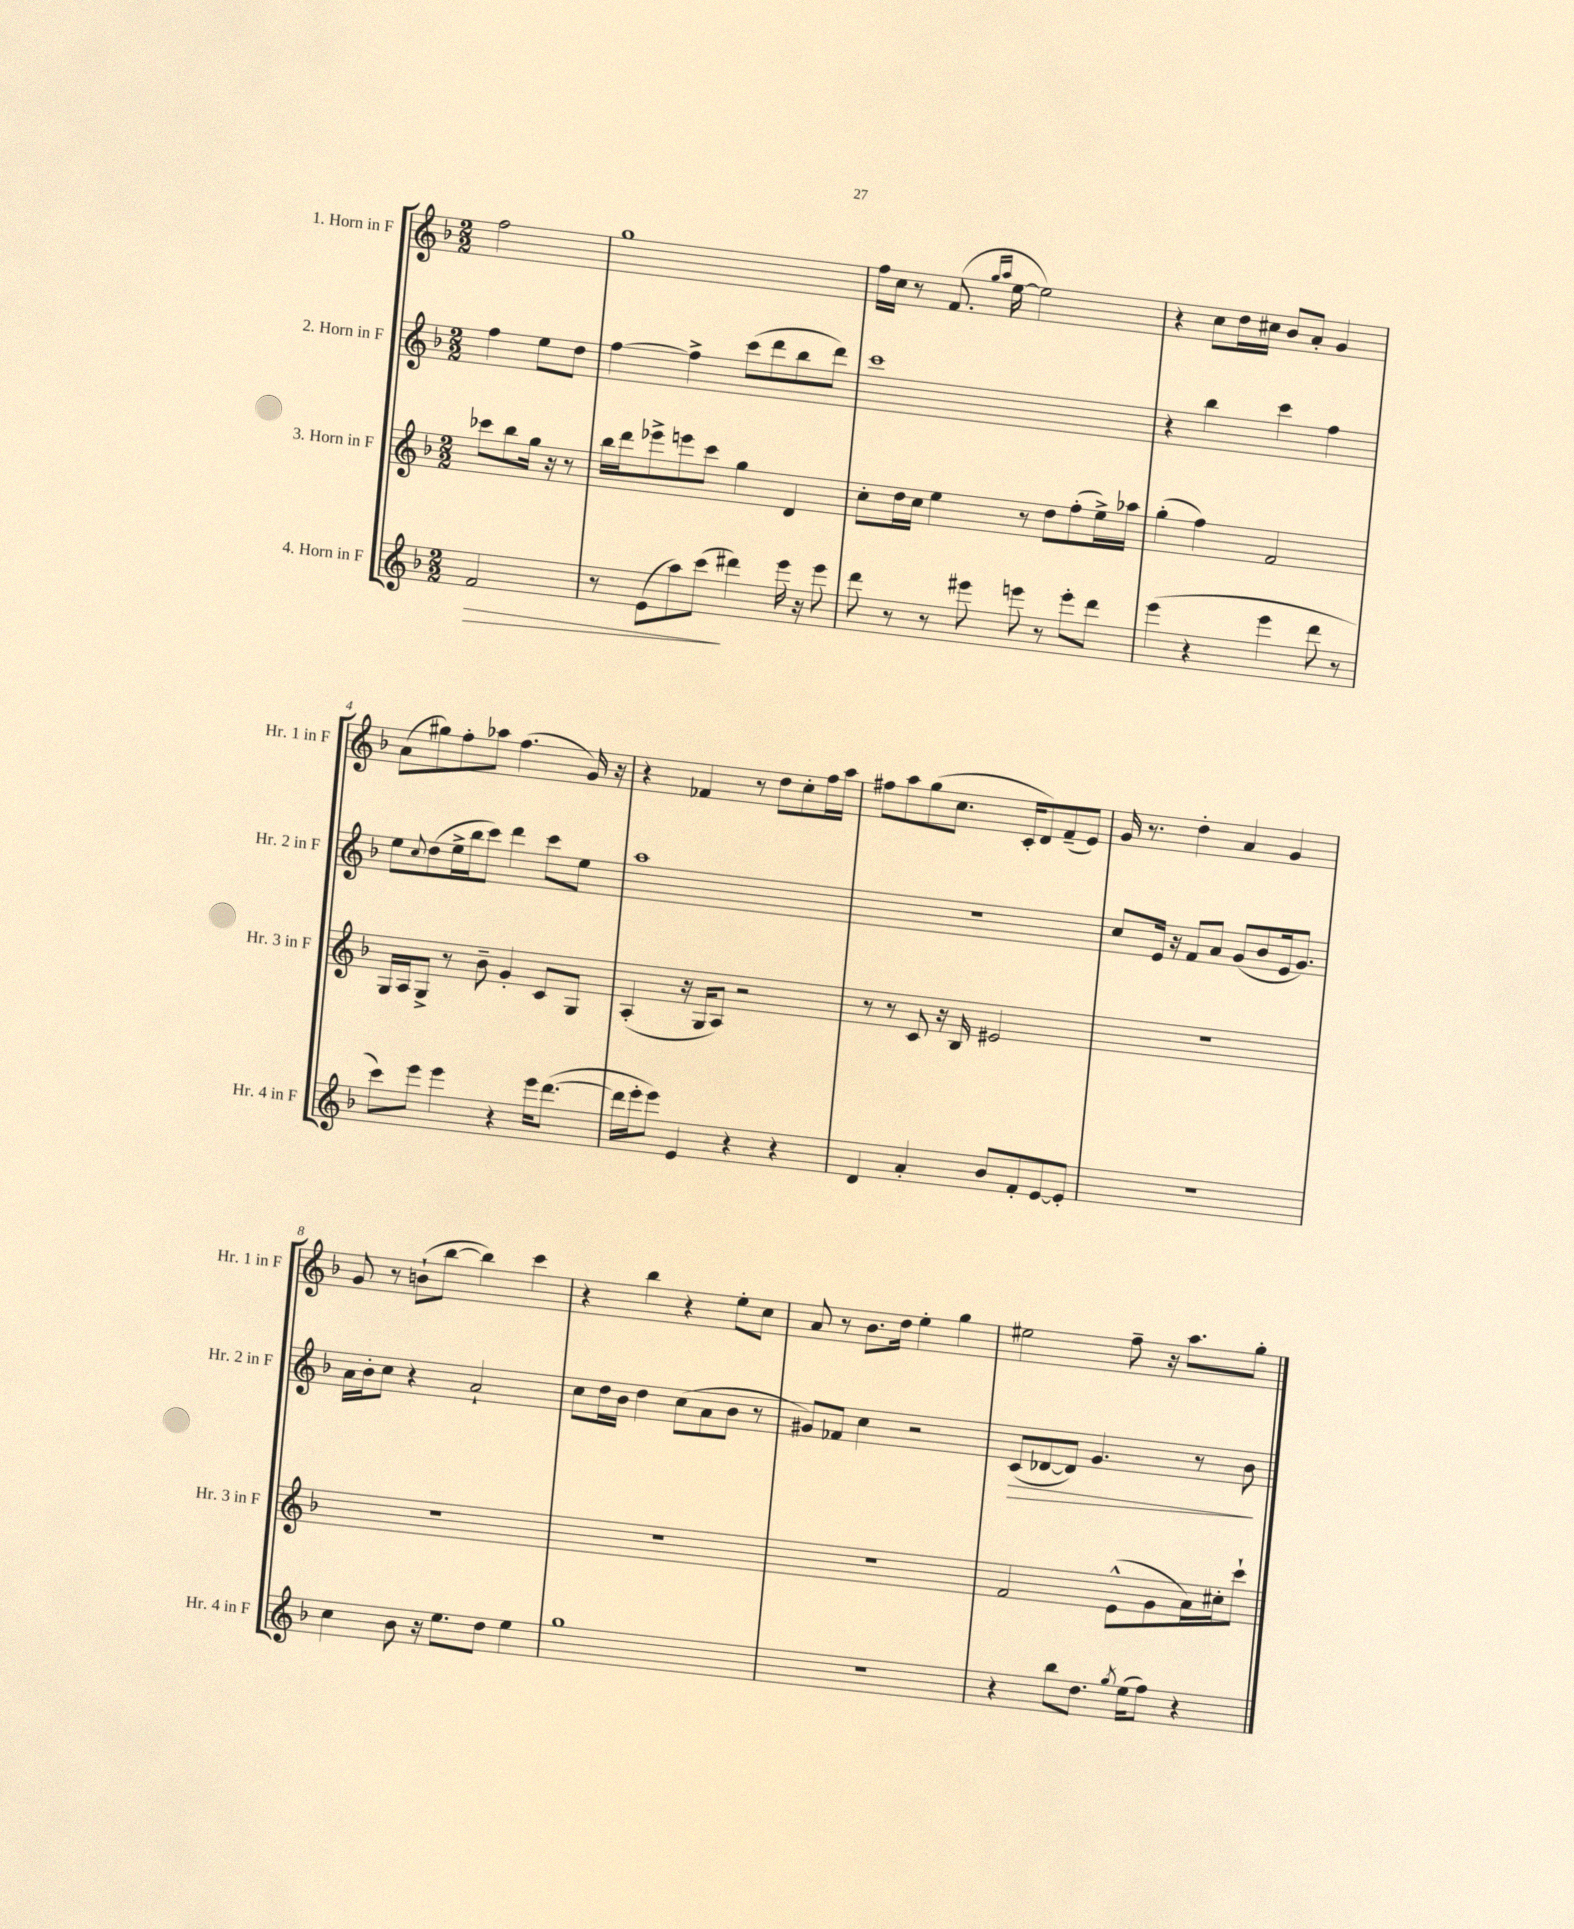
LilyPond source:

<<
\new StaffGroup <<
\new Staff = "s0" \with { instrumentName = "1. Horn in F" shortInstrumentName = "Hr. 1 in F" } {
    \clef treble \key f \major \numericTimeSignature \time 2/2 \partial 2
    f''2 |
    g''1 |
    f''16 c''16 r8 f'8.( \grace { g''16 a''16 } e''16~ e''2) |
    r4 c''8 d''16 cis''16 bes'8 a'8-. g'4 |
    a'8( gis''8) f''8-. aes''8 f''4.( g'16) r16 |
    r4 fes'4 r8 d''8 c''8-. f''16 a''16 |
    fis''8 a''8 g''8( c''8. c'16-. d'8) f'8--( e'8) |
    g'16 r8. d''4-. a'4 g'4 |
    g'8 r8 b'8-!( bes''8~ bes''4) c'''4 |
    r4 bes''4 r4 e''8-. c''8 |
    a'8 r8 bes'8. d''16 e''4-. g''4 |
    eis''2 f''8-- r16 a''8. g''8-. \bar "|." |
}
\new Staff = "s1" \with { instrumentName = "2. Horn in F" shortInstrumentName = "Hr. 2 in F" } {
    \clef treble \key f \major \numericTimeSignature \time 2/2 \partial 2
    f''4 e''8 d''8 |
    f''4~ f''4-> c'''8( d'''8 bes''8 d'''8) |
    c'''1 |
    r4 bes''4 c'''4 f''4 |
    e''8 \appoggiatura { c''8 } d''8( e''16-> bes''16 c'''8) d'''4 c'''8 e''8 |
    a''1 |
    R1 |
    c''8 e'16 r16 f'8 a'8 g'8( bes'8 e'16 g'8.) |
    a'16 bes'16-. c''8 r4 a'2-! |
    c''8 d''16 bes'16 d''4 c''8( a'8 bes'8 r8 |
    gis'8) fes'8 c''4 r2 |
    c'8\>( des'8~ des'8) g'4. r8 bes'8\! \bar "|." |
}
\new Staff = "s2" \with { instrumentName = "3. Horn in F" shortInstrumentName = "Hr. 3 in F" } {
    \clef treble \key f \major \numericTimeSignature \time 2/2 \partial 2
    ces'''8 bes''8 g''16 r16 r8 |
    bes''16 d'''16 ees'''8-> e'''8 c'''8 g''4 d'4 |
    c''8-. d''16 c''16 e''4 r8 d''8 f''8-.( e''16->) aes''16 |
    g''4-.( f''4) f'2 |
    g16 a16 g8-> r8 bes'8-- g'4-. c'8 g8 |
    a4-.( r16 g16 a8) r2 |
    r8 r8 c'8 r16 bes16 eis'2 |
    R1 |
    R1 |
    R1 |
    R1 |
    f'2 e'8-^( g'8 a'16) cis''16-. c'''8-! \bar "|." |
}
\new Staff = "s3" \with { instrumentName = "4. Horn in F" shortInstrumentName = "Hr. 4 in F" } {
    \clef treble \key f \major \numericTimeSignature \time 2/2 \partial 2
    f'2\> |
    r8 e'8( a''8) c'''8\!( dis'''4) e'''16 r16 e'''8 |
    d'''8 r8 r8 eis'''8 e'''8 r8 e'''8-. d'''8 |
    e'''4( r4 e'''4 d'''8 r8 |
    c'''8) e'''8 e'''4 r4 e'''16 d'''8.~( |
    d'''16 e'''16-. e'''8) e'4 r4 r4 |
    d'4 a'4-. bes'8 f'8-. e'8~ e'8-. |
    r1 |
    c''4 bes'8 r16 e''8. d''8 e''4 |
    g''1 |
    r1 |
    r4 bes''8 d''8. \acciaccatura { g''8 } e''16( f''8) r4 \bar "|." |
}
>>
>>
